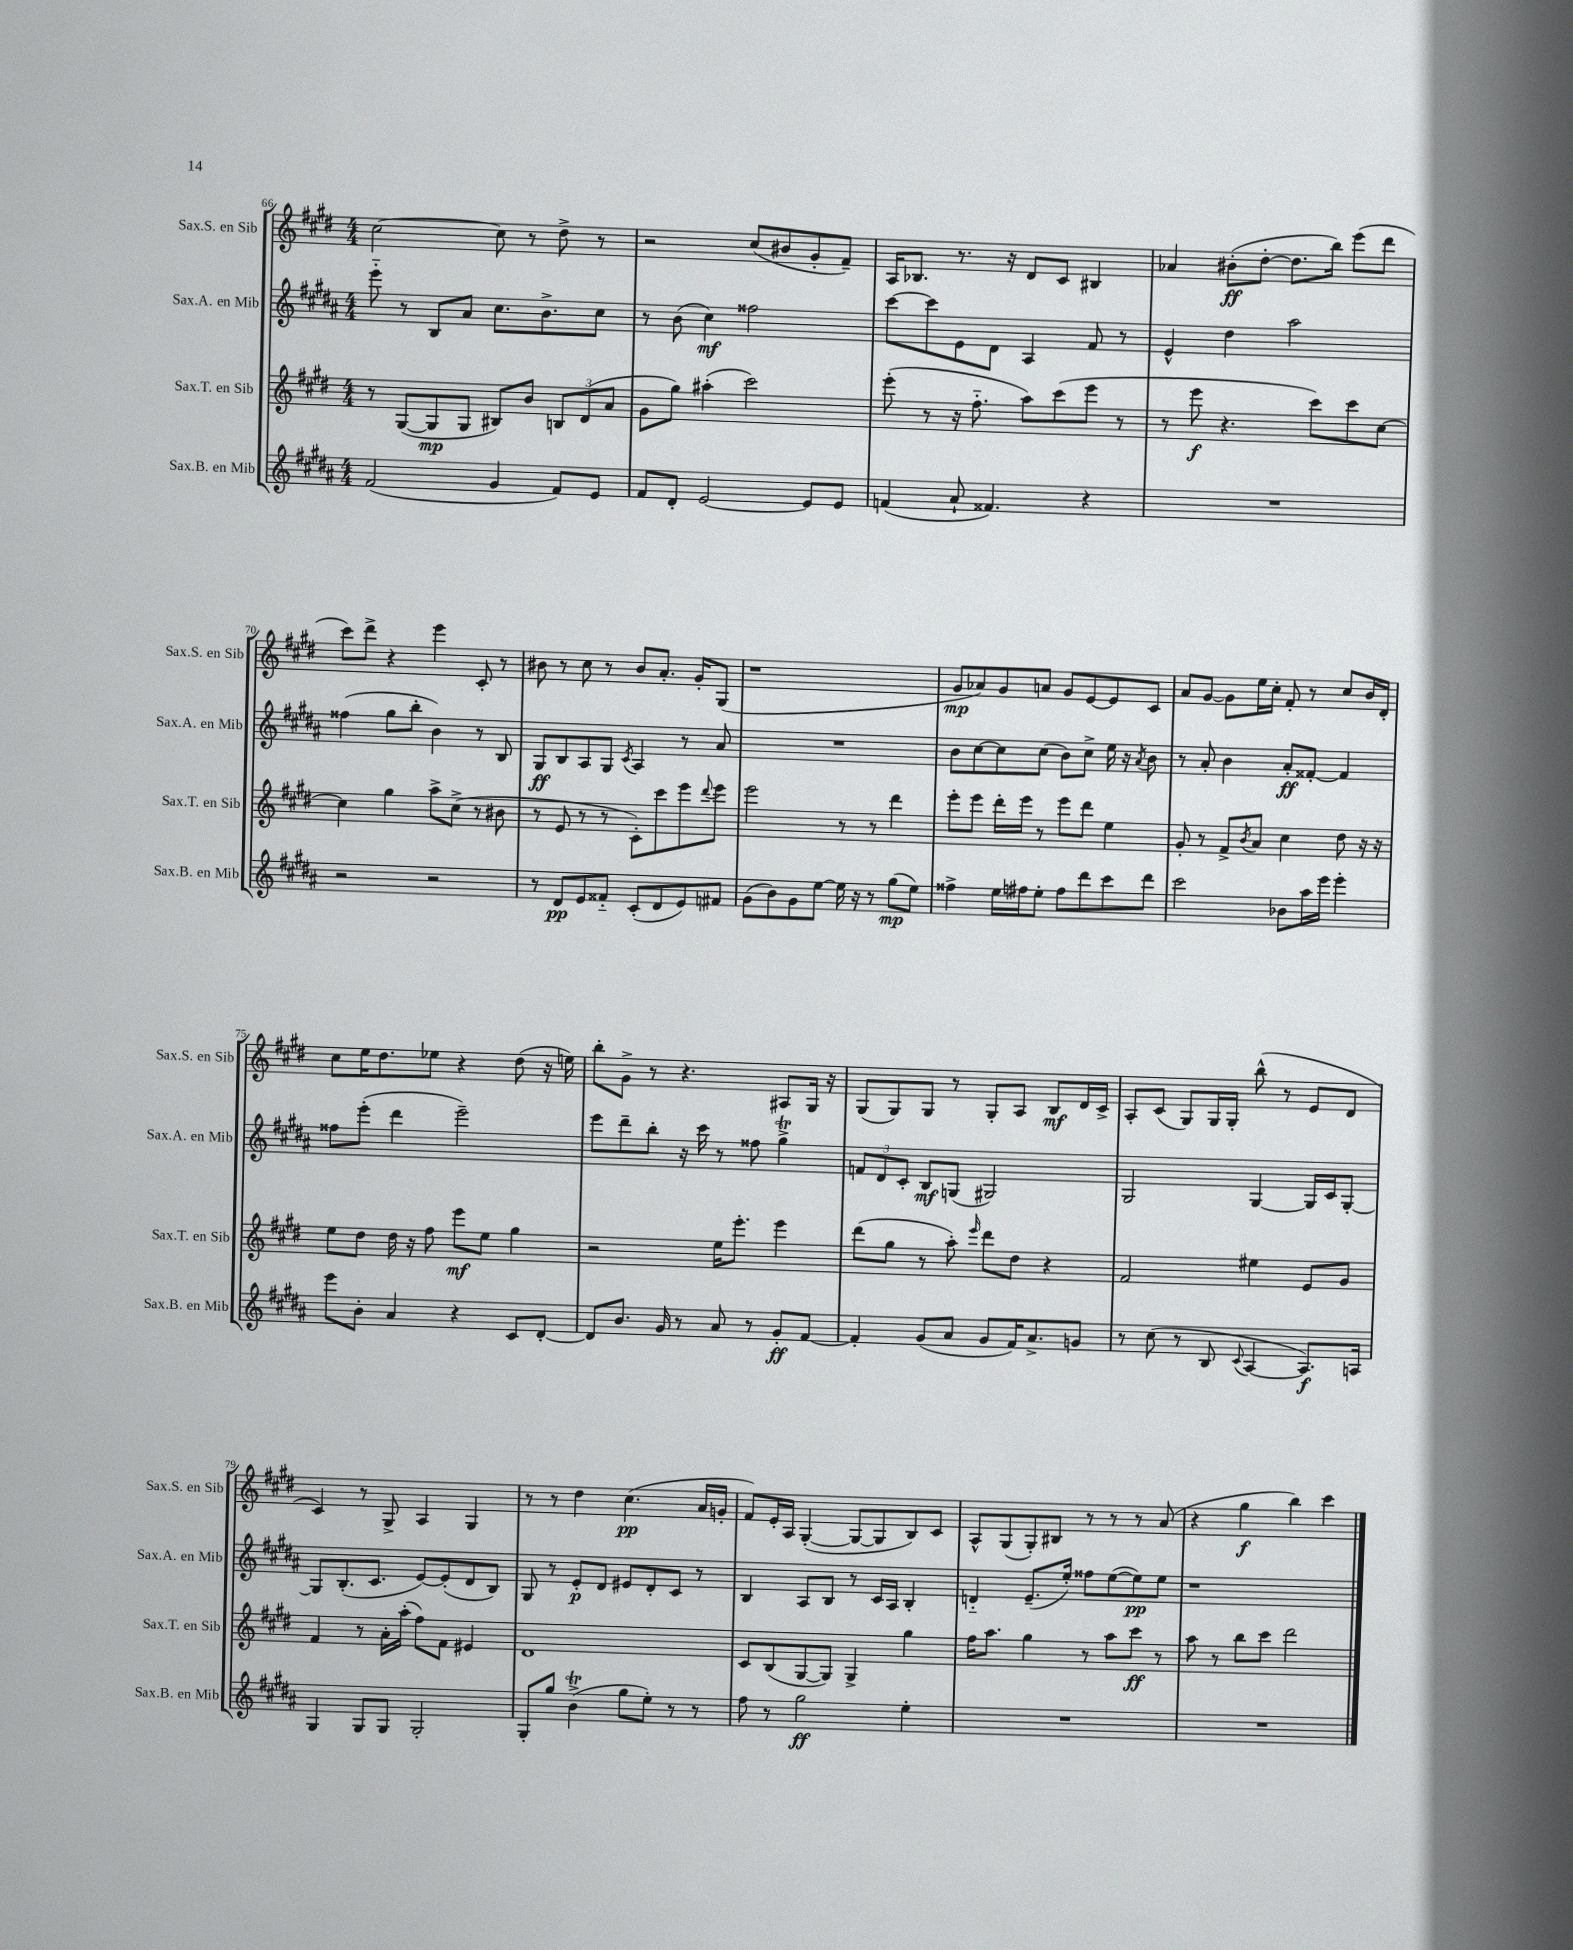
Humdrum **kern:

**kern	**kern	**kern	**kern
*staff4	*staff3	*staff2	*staff1
*clefG2	*clefG2	*clefG2	*clefG2
*k[f#c#g#d#a#]	*k[f#c#g#d#]	*k[f#c#g#d#a#]	*k[f#c#g#d#]
*M4/4	*M4/4	*M4/4	*M4/4
(2f#	8r	8eee'~	[2cc#
.	([8G#	8r	.
.	8G#]	8B	.
.	8G#	8a#	.
4g#	8B#)	8.cc#	8cc#]
.	8b	.	8r
.	.	8.b^	.
8f#)	12B	.	8dd#^
.	(12d#	.	.
8e	.	8cc#	8r
.	12a	.	.
=	=	=	=
8f#	8g#	8r	2r
8d#'	8gg#)	(8b	.
[2e	(4aa#'	4cc#)	.
.	2ccc#)	2ff##	(8cc#
.	.	.	8b#
8e]	.	.	8g#'
8e	.	.	8f#~)
=	=	=	=
(4f	(8eee'	[8ccc#	16A
.	.	.	8.B-
.	8r	8ccc#]	.
8a#`	16r	8e	8.r
.	8.ff#'~	.	.
4.f##)	.	8d#	.
.	.	.	16r
.	8aa)	4A#	8d#
.	(8ccc#	.	8c#
4r	8eee	8f#	4B#
.	8r	8r	.
=	=	=	=
1r	8r	4e^^	4a-
.	8eee	.	.
.	4.r	4dd#	(8b#'
.	.	.	[8dd#'
.	.	2aa#	8.dd#]
.	8ccc#)	.	.
.	.	.	16bb)
.	8ccc#	.	(8eee
.	[8cc#	.	8ddd#
=	=	=	=
2r	4cc#]	(4ff##	8ccc#)
.	.	.	8ddd#^
.	4gg#	8gg#	4r
.	.	8bb'	.
2r	8aa^	4b)	4eee
.	(8cc#^	.	.
.	8r	8r	8c#'
.	8b#	8B	8r
=	=	=	=
8r	8r	8G#	8b#
8d#	8e	8B	8r
8e	8r	8A#	8cc#
8f##'~	8r	8G#	8r
.	.	8qc#	.
(8c#'	8c#')	4A#	8b#
8d#	8ccc#	.	8.a'
8e)	8eee	8r	.
.	.	.	16g#'
.	8qqddd#	.	.
8f#	8eee	8a#	(8G#
=	=	=	=
(8g#	2eee	1r	1r
8b)	.	.	.
8g#	.	.	.
[8ee	.	.	.
16ee]	8r	.	.
16r	.	.	.
8r	8r	.	.
(8gg#	4ddd#	.	.
8ee)	.	.	.
=	=	=	=
4ff##^	8eee'	8b	8g#
.	8eee	[8cc#	8a-)
16ee	16ddd#'	8cc#]	8g#
16ff#	16eee	.	.
8ee'	8r	(8cc#	8a
8ff#	8eee	8b)	8g#
8ddd#	8ddd#	8cc#^	[8e
8ccc#	4ee	16ee	8e]
.	.	16r	.
.	.	8qa#	.
8ddd#	.	8b	8c#
=	=	=	=
2ccc#	8g#'	8r	8a
.	8r	8a#'	[8g#
.	8f#^	4b	8g#]
.	8qb	.	.
.	8a	.	16ee
.	.	.	16cc#'
8b-	4cc#	8a#'	8f#'
16aa#	.	[8f##'	8r
16eee	.	.	.
4eee'	8dd#	4f##]	8cc#
.	16r	.	16b
.	16r	.	16d#'
=	=	=	=
8eee	8ee	8ff##	8cc#
8b'	8dd#	(8eee'	16ee
.	.	.	8.dd#
4a#	16dd#	4ddd#	.
.	16r	.	.
.	8ff#	.	8ee-
4r	8eee	2eee~)	4r
.	8ee	.	.
8c#	4gg#	.	(8dd#
[8d#'	.	.	16r
.	.	.	16ee)
=	=	=	=
8d#]	2r	8eee	8bb'
8.b	.	8ddd#~	8g#^
.	.	8bb'	8r
16g#	.	.	.
8r	.	16r	4.r
.	.	16ccc#	.
8a#	16ee	8r	.
.	8.eee'	.	.
8r	.	8ff##	.
8g#'	4eee	4gg#^	8A#
[8f#	.	.	16G#
.	.	.	16r
=	=	=	=
4f#']	(8ddd#	12f	(8G#
.	.	12d#	.
.	8gg#	.	8G#)
.	.	12c#'	.
(8g#	8r	8B	8G#
8a#	8aa')	(8G	8r
.	16qqeee	.	.
8g#	8ddd#	2G#)	8G#'
16f#)	8dd#	.	8A
8.a#^	.	.	.
.	4r	.	8B
8g	.	.	16d#
.	.	.	16c#^
=	=	=	=
8r	2f#	2G#	8A'
(8cc#	.	.	(8c#
8r	.	.	8G#)
8B	.	.	16G#
.	.	.	16G#'
8qqc#	.	.	.
[4A#	4ee#	[4G#	(8bb^^
.	.	.	8r
8.A#])	8e	16G#]	8e
.	.	16c#	.
.	8g#	[8G#'	8d#
16A	.	.	.
=	=	=	=
4G#	4f#	8G#]	4c#)
.	.	(8.B'	.
8G#	8r	.	8r
.	.	8.c#	.
8G#	16a'	.	8G#^
.	(16aa'	.	.
2G#'	8ff#)	[8e)	4A
.	8f#	(8e']	.
.	4e#	8d#	4G#
.	.	8B)	.
=	=	=	=
8G#'	1d#	8G#	8r
8gg#	.	8r	8r
(4b^	.	8e'	4dd#
.	.	8d#	.
8gg#	.	8e#	(4.cc#
8ee')	.	8d#'	.
8r	.	8c#	.
8r	.	8r	16a
.	.	.	16g'
=	=	=	=
8ff#	8c#	4B	8f#)
8r	(8B	.	16e'
.	.	.	16A
2gg#	[8G#	8A#	([4G#'
.	8G#])	8B	.
.	4G#^	8r	8G#_
.	.	16c#	8G#]
.	.	16A#	.
4ee'	4gg#	4B'	8B)
.	.	.	8c#
=	=	=	=
1r	16ff#	4d'~	8A^^
.	8.aa	.	.
.	.	.	(8G#
.	4gg#	(8.e~	8G#')
.	.	.	8B#
.	.	16ee')	.
.	8r	8ff##	8r
.	8aa	([8ee	8r
.	8ccc#	8ee])	8r
.	8r	8ee	(8a
=	=	=	=
1r	8aa	1r	4r
.	8r	.	.
.	8bb	.	4gg#
.	8ccc#	.	.
.	2ddd#	.	4bb)
.	.	.	4ccc#
==	==	==	==
*-	*-	*-	*-
